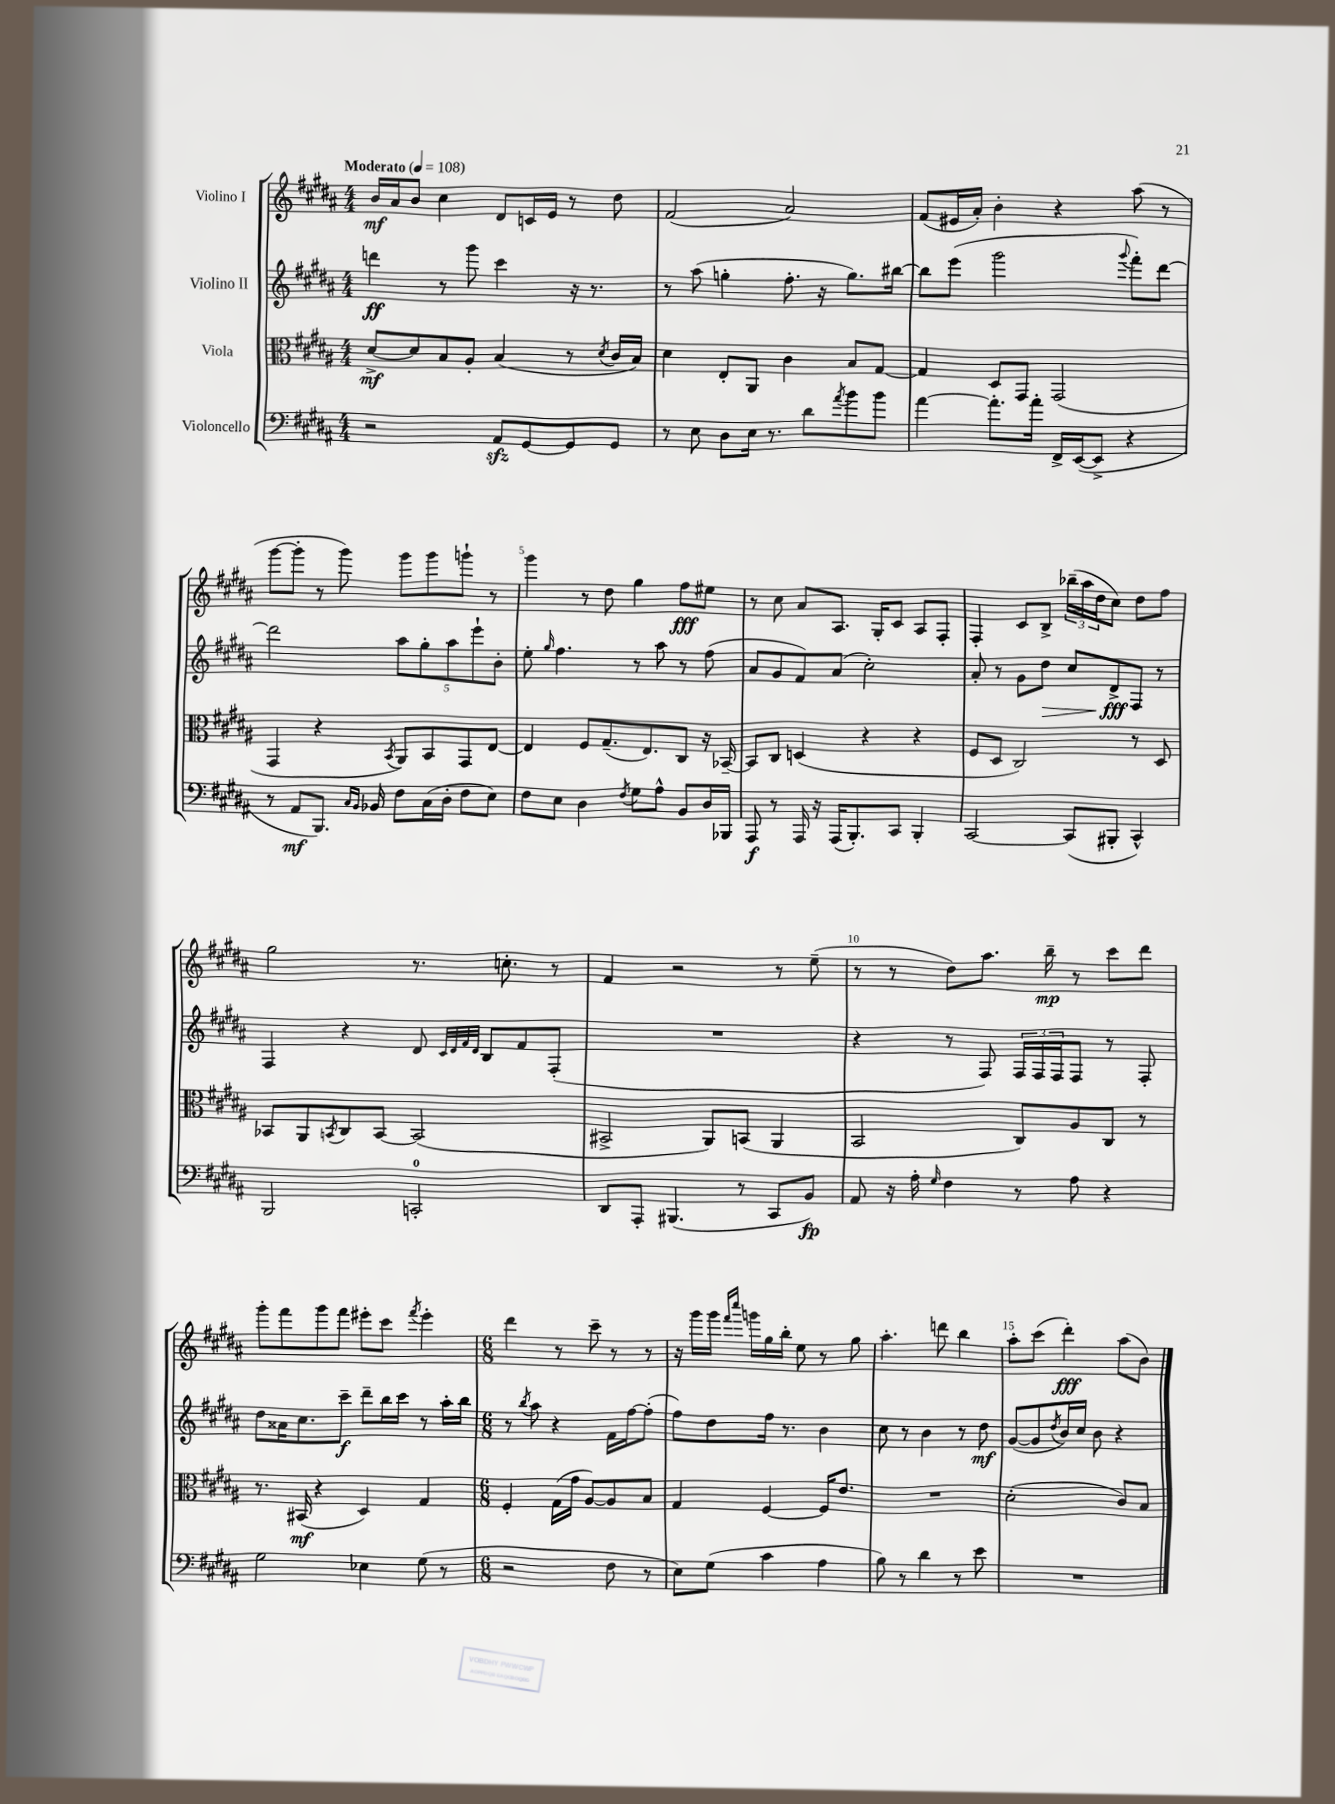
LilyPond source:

<<
\new StaffGroup <<
\new Staff = "s0" \with { instrumentName = "Violino I" } {
    \clef treble \key b \major \numericTimeSignature \time 4/4 \tempo "Moderato" 4 = 108
    b'16\mf ais'16 b'8 cis''4 dis'8 c'16 e'16 r8 dis''8 |
    fis'2( ais'2) |
    fis'8( eis'16 ais'16-.) b'4-. r4 ais''8( r8 |
    gis'''8~ gis'''8-. r8 gis'''8) gis'''8 gis'''8 g'''8-! r8 |
    gis'''4 r8 dis''8 gis''4 fis''8\fff eis''8 |
    r8 cis''8 ais'8 ais8. gis16-. cis'8 ais8 fis8-. |
    fis4-. cis'8 b8-> \tuplet 3/2 { bes''16--( ais''16 dis''16 } cis''8) dis''8 fis''8 |
    gis''2 r8. c''8.-. r8 |
    fis'4 r2 r8 e''8--( |
    r8 r8 dis''8) ais''8. b''16--\mp r8 cis'''8 dis'''8 |
    gis'''8-. fis'''8 gis'''8 fis'''8 eis'''8-. cis'''8 \acciaccatura { fis'''8 } eis'''4-. |
    \numericTimeSignature \time 6/8 dis'''4 r8 cis'''8-- r8 r8 |
    r16 gis'''16 gis'''16 \grace { fis'''16 cis''''16 } g'''16 gis''16 b''16-. e''8 r8 gis''8 |
    ais''4.-. d'''8 b''4 |
    ais''8-. cis'''8( dis'''4-.\fff) ais''8( b'8) \bar "|." |
}
\new Staff = "s1" \with { instrumentName = "Violino II" } {
    \clef treble \key b \major \numericTimeSignature \time 4/4
    d'''4\ff r8 gis'''8 cis'''4 r16 r8. |
    r8 ais''8( g''4-. fis''8.-. r16 g''8.) bis''16~ |
    bis''8 e'''8( gis'''2 \appoggiatura { gis'''8 } fis'''8-.) dis'''8~ |
    dis'''2 \tuplet 5/4 { ais''8 gis''8-. ais''8 e'''8-! b'8-. } |
    e''8-. \grace { gis''16 } fis''4. r8 ais''8 r8 fis''8( |
    ais'8 gis'8 fis'8) ais'8( cis''2-.) |
    ais'8-. r8 gis'8 dis''8\> cis''8 dis'8->\fff\! fis8 r8 |
    fis4 r4 dis'8 \grace { cis'32 dis'32 fis'32 dis'32 } b8 fis'8 fis8-.( |
    R1 |
    r4 r8 fis8) \tuplet 3/2 { fis16 fis16 fis16 } fis8 r8 fis8-. |
    dis''8 aisis'16 cis''8. cis'''8--\f dis'''8-- b''16 cis'''16 r8 ais''16-. b''16 |
    \numericTimeSignature \time 6/8 r8 \acciaccatura { b''8 } ais''8 r4 fis'16 fis''16~ fis''8-.( |
    fis''8) dis''8 fis''16 r8. b'4 |
    cis''8 r8 b'4 r8 dis''8\mf |
    gis'8~( gis'8 \acciaccatura { dis''8 } b'16) cis''16 b'8 r4 \bar "|." |
}
\new Staff = "s2" \with { instrumentName = "Viola" } {
    \clef alto \key b \major \numericTimeSignature \time 4/4
    dis'8~->\mf dis'8 b8 ais8-. b4( r8 \acciaccatura { dis'8 } cis'16 b16) |
    dis'4 e8-. ais,8 cis'4 b8 gis8~ |
    gis4 dis8 gis,8 gis,2( |
    gis,4 r4 \acciaccatura { b,8 } ais,8) b,8 gis,8 e8~ |
    e4 fis8 gis8.--( e8.) cis8 r16 bes,16~-- |
    bes,8 cis8 d4( r4 r4 |
    fis8 dis8 cis2) r8 dis8 |
    bes,8 ais,8 \acciaccatura { b,8 } cis8 b,8~ b,2( |
    bis,2-> ais,8) b,8( ais,4 |
    b,2 cis8) ais8 cis8 r8 |
    r8. bis,16\mf( r4 dis4) gis4 |
    \numericTimeSignature \time 6/8 fis4-. gis16( gis'16 ais8~) ais8 b8 |
    gis4 fis4~ fis16 e'8. |
    R2. |
    dis'2-.( cis'8) b8 \bar "|." |
}
\new Staff = "s3" \with { instrumentName = "Violoncello" } {
    \clef bass \key b \major \numericTimeSignature \time 4/4
    r2 ais,8\sfz gis,8~ gis,8 gis,8 |
    r8 e8 dis8 e16 r8. dis'8 \acciaccatura { ais'8 } b'8 b'8 |
    ais'4~ ais'8.-. ais'16-. fis,16-> e,16~( e,8-> r4 |
    r8 ais,8\mf b,,8.) \grace { cis16 b,16 } bes,16 fis8 cis16( dis16-. fis8 e8) |
    fis8 e8 dis4 \acciaccatura { fis8 } gis8 ais8-^ b,8 dis16 bes,,16 |
    ais,,8\f r8 ais,,16 r16 ais,,16( b,,8.-.) cis,8 b,,4-. |
    cis,2~ cis,8( bis,,8-. cis,4-^) |
    b,,2 c,2-0-. |
    dis,8 ais,,8-. bis,,4.( r8 cis,8 b,8\fp) |
    ais,8 r16 ais16-. \grace { gis16 } fis4 r8 ais8 r4 |
    gis2 ees4 gis8( r8 |
    \numericTimeSignature \time 6/8 r2 fis8 r8 |
    e8) gis8( cis'4 ais4 |
    b8) r8 dis'4 r8 e'8 |
    R2. \bar "|." |
}
>>
>>
\layout { \context { \Score \override BarNumber.break-visibility = ##(#f #t #t) barNumberVisibility = #(every-nth-bar-number-visible 5) } }
